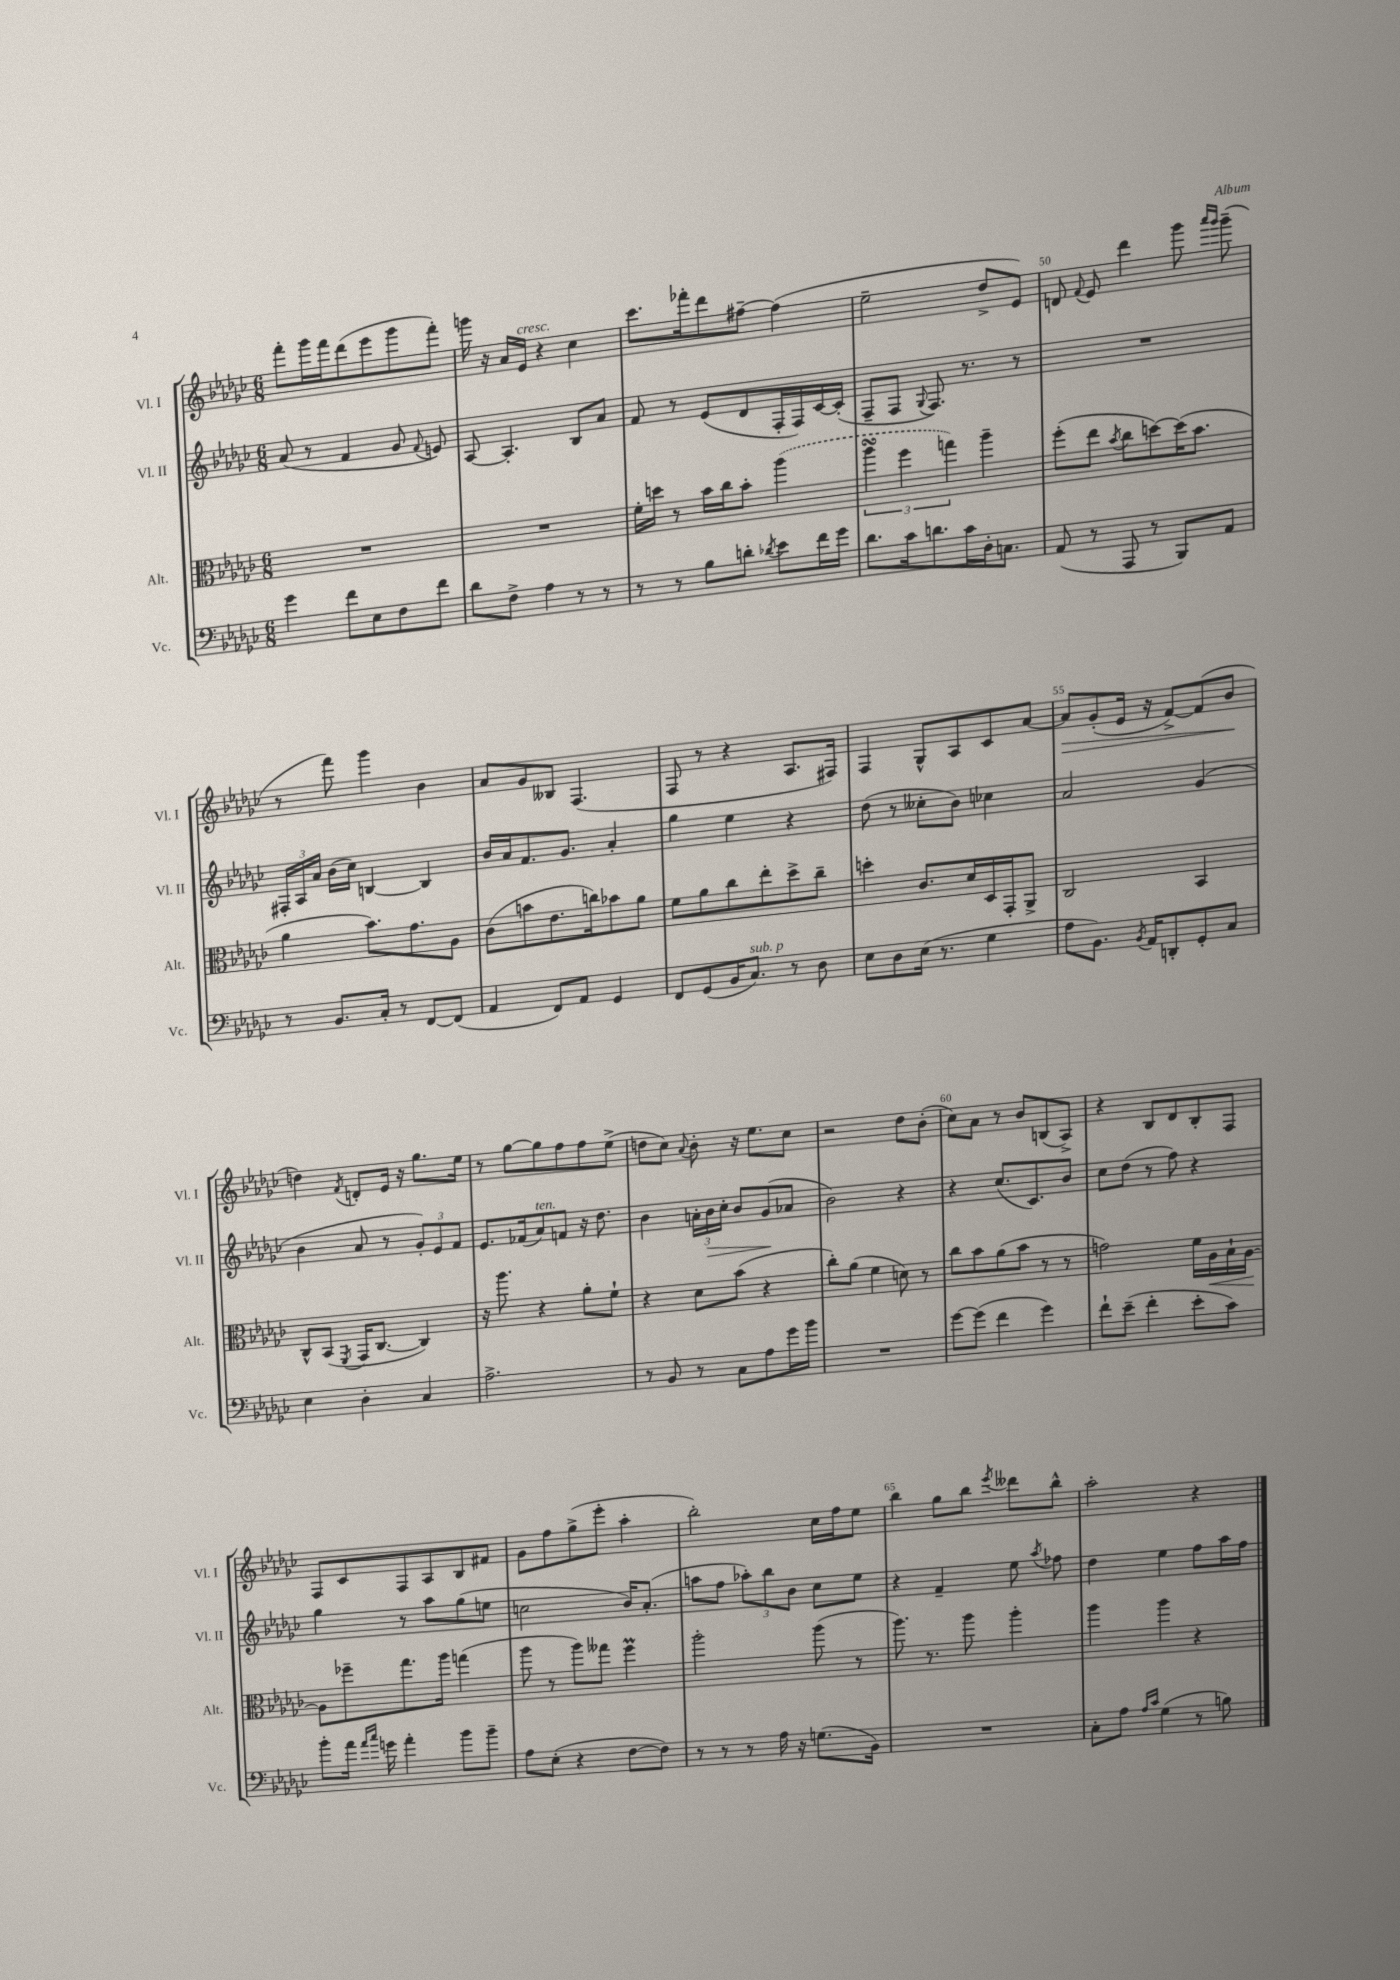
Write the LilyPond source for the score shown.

<<
\new StaffGroup <<
\new Staff = "s0" \with { instrumentName = "Vl. I" shortInstrumentName = "Vl. I" } {
    \clef treble \key ges \major \numericTimeSignature \time 6/8
    \autoBeamOff f'''8[-. ges'''16 f'''16 des'''8( ees'''8 ges'''8 f'''8]-.) |
    g'''16 r16 aes'16[ ees'16]^\markup { \italic "cresc." } r4 ces''4 |
    ces'''8.[ fes'''16-. des'''8 fis''8]~-- fis''4( |
    ees''2-- des''8[-> ees'8]) |
    d'8 \appoggiatura { f'8 } ees'8 des'''4 ges'''8 \grace { aes'''16[ ges'''16] } ges'''8--( |
    r8 f'''8) ges'''4 bes'4 |
    aes'8[ ges'8 beses8] f4.( |
    f8 r8 r4 aes8.[ fis16]) |
    f4 ges8[-^ aes8 ces'8 aes'8]~ |
    aes'8[\> ges'8-.( ees'16] r16 f'8[~->) f'8( bes'8]\! |
    d''4) \acciaccatura { f'8 } d'8[-. ees'16] r16 ges''8.[ ees''16] |
    r8 ges''8[~ ges''8 f''8 f''8 ees''8]->( |
    d''8[ ces''8]) \appoggiatura { aes'8 } bes'8-. r16 ees''8.[ ces''8] |
    r2 des''8[ bes'8]-.( |
    ces''8[) aes'8] r8 bes'8[ b8( aes8]->) |
    r4 bes8[ des'8 bes8-. f8] |
    f8[ ces'8 f8 aes8 bes8 fis'8] |
    ges'8[ f''8 ges''8->( ees'''8]-. aes''4-. |
    bes''2-.) ces''16[ f''16 ees''8] |
    bes''4 ges''8[ bes''8] \acciaccatura { ees'''8 } deses'''8[ bes''8]-^ |
    aes''2-. r4 \bar "|." |
}
\new Staff = "s1" \with { instrumentName = "Vl. II" shortInstrumentName = "Vl. II" } {
    \clef treble \key ges \major \numericTimeSignature \time 6/8
    \autoBeamOff aes'8( r8 f'4 ges'8 \appoggiatura { f'8 } e'8) |
    aes8~ aes4.-. bes8[ aes'8] |
    f'8 r8 ees'8[( des'8 f16-. f16) ces'16~ ces'16]-.( |
    f8[-- f8] \appoggiatura { ges8 } f8.) r8. r8 |
    R2. |
    \tuplet 3/2 { fis16[-. aes16 aes'16] } bes'16[( ces''16]) b4~ b4 |
    bes'16[ aes'16 f'8. ges'8.] aes'4-. |
    ges''4 ees''4 r4 |
    des''8( r8 ceses''8[-. bes'8]) ces''4 |
    aes'2 ges'4( |
    bes'4 aes'8 r8 \tuplet 3/2 { ges'8[-.) ees'8 f'8] } |
    ees'8.[ fes'16( aes'8^\markup { \italic "ten." }) f'8] r16 des''8. |
    bes'4 \tuplet 3/2 { a'16[-. bes'16\> ces''16]-. } bes'8[ ges'8\!( aes'8] |
    bes'2) r4 |
    r4 ces''8.[( ces'8.) bes'8] |
    ces''8[ des''8]( r8 f''8) r4 |
    ges''4 r8 aes''8[ ges''8( e''8] |
    c''2 bes'16[) aes'8.]-.( |
    a''8[ f''8] \tuplet 3/2 { aes''8[-.) bes''8 bes'8] } ces''8[ ees''8] |
    r4 f'4-- ees''8 \acciaccatura { aes''8 } fes''8 |
    des''4 ees''4 f''8[ aes''16 f''16] \bar "|." |
}
\new Staff = "s2" \with { instrumentName = "Alt." shortInstrumentName = "Alt." } {
    \clef alto \key ges \major \numericTimeSignature \time 6/8
    \autoBeamOff R2. |
    R2. |
    f'16[-. d''16] r8 bes'16[ ces''16 bes'8]-. \once \slurDashed aes''4( |
    \tuplet 3/2 { aes''4\turn f''4 g''4) } aes''4-- |
    f''8[-.( ees''8] \acciaccatura { bes'8 } ces''8[ d''8~) d''16( bes'8.] |
    aes'4 bes'8.[) ges'8. aes8] |
    ces'8[( b'8 ees'8. c''16) bes'8 aes'8] |
    f'8[ aes'8 ces''8 ees''8-. des''8-> ces''8]-- |
    d''4-. ces'8.[ des'16 des16 ges,16-. aes,8]-> |
    ces2 bes,4 |
    ces8[-^ bes,8]( \acciaccatura { f,8 } ges,16[ ces8.]~ ces4) |
    r16 aes''8. r4 aes'8[-. f'8]-! |
    r4 des'8[ bes'8]( r4 |
    ces''8[-.) aes'8]( f'4 d'8) r8 |
    ces''8[ bes'8 aes'8( bes'8] r8 r8 |
    g'2) f'16[ aes16\< bes16-! aes16]~\! |
    aes8[ fes''8-- ges''8. aes''16] g''4( |
    aes''8 r8 aes''8[) geses''8] f''4\prall |
    aes''2-. aes''8( r8 |
    aes''8.) r8. aes''8 aes''4-. |
    aes''4 aes''4 r4 \bar "|." |
}
\new Staff = "s3" \with { instrumentName = "Vc." shortInstrumentName = "Vc." } {
    \clef bass \key ges \major \numericTimeSignature \time 6/8
    \autoBeamOff ges'4 f'8[ ees8 f8 f'8] |
    des'8[ f8]-> aes4 r8 r8 |
    r8 r8 bes8[ d'8]-. \acciaccatura { des'8 } ees'8[ f'16 ges'16] |
    des'8.[ ces'16 d'8. ces'16 des16-. c8.] |
    aes,8( r8 aes,,8 r8 bes,,8[) aes,8] |
    r8 bes,8.[ ces16]-. r8 f,8[~ f,8]( |
    aes,4 f,8[) aes,8] ges,4 |
    f,8[ ges,8( bes,16 ces8.]^\markup { \italic "sub. p" }) r8 des8 |
    ees8[ des8 ees16]( r8. ges4 |
    aes8[ bes,8.]) \acciaccatura { bes,8 } aes,16[ d,8-. ges,8-. ces8] |
    ees4 des4-. ces4 |
    aes2.-> |
    r8 bes,8 r8 ces8[ aes8 ges'16 bes'16] |
    R2. |
    ges'8[~ ges'8]( f'4 ges'4) |
    f'8[-! ees'8]--( f'4-. ees'8[-. ces'8]) |
    bes'8[-. aes'16] \grace { aes'16[ ces''16] } g'16 aes'4-. bes'8[ bes'8]-- |
    aes8[ ees8]-.( r4 f8[~ f8]) |
    r8 r8 r8 aes16 r16 g8.[( bes,16]) |
    R2. |
    ces8[-. aes8] \grace { aes16[ ces'16] } ges4( r8 b8) \bar "|." |
}
>>
>>
\layout { \context { \Score currentBarNumber = #46 \override BarNumber.break-visibility = ##(#f #t #t) barNumberVisibility = #(every-nth-bar-number-visible 5) } }
